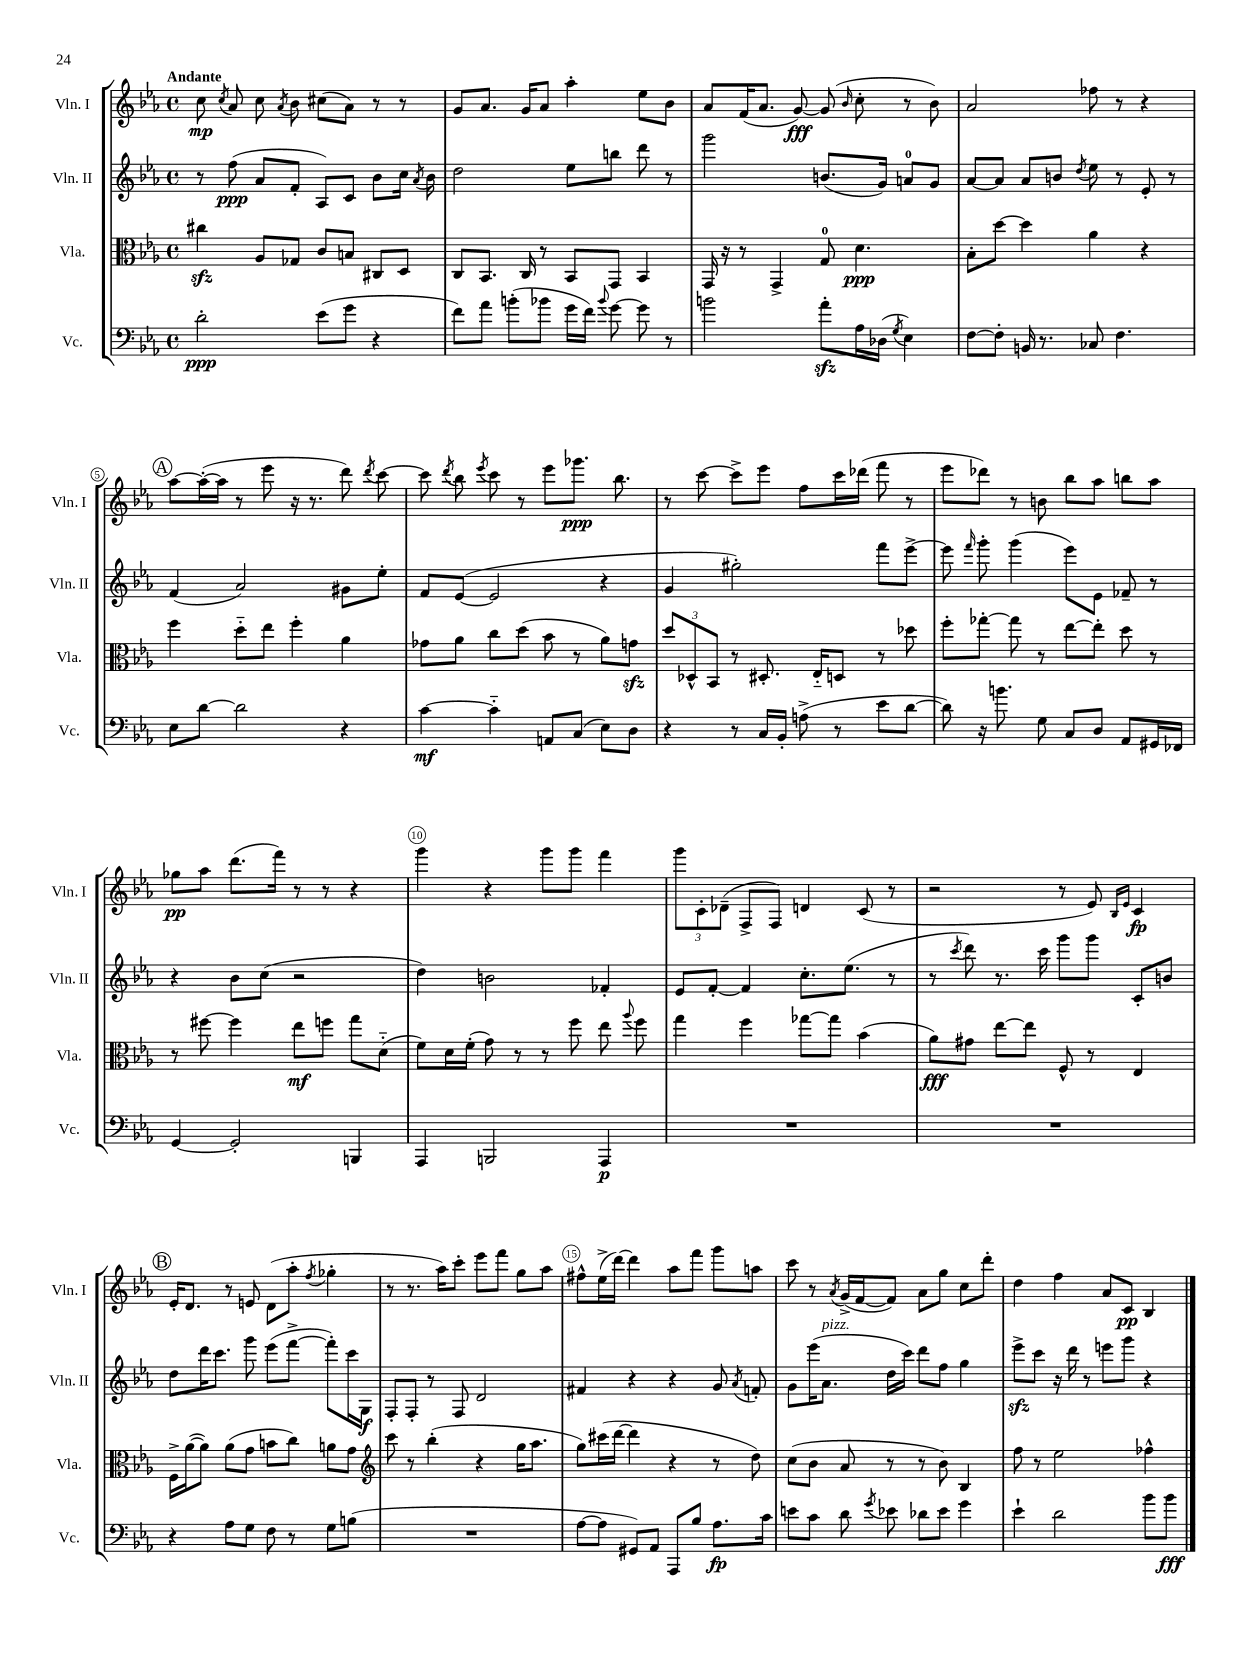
<<
\new StaffGroup <<
\new Staff = "s0" \with { instrumentName = "Vln. I" shortInstrumentName = "Vln. I" } {
    \clef treble \key ees \major \defaultTimeSignature \time 4/4 \tempo "Andante"
    \autoBeamOff c''8\mp \acciaccatura { c''8 } aes'8 c''8 \acciaccatura { aes'8 } bes'8 cis''8[( aes'8]) r8 r8 |
    g'8[ aes'8.] g'16[ aes'8] aes''4-. ees''8[ bes'8] |
    aes'8[ f'16( aes'8.] g'8~\fff) g'8( \grace { bes'16 } c''8-. r8 bes'8) |
    aes'2 fes''8 r8 r4 |
    \mark \markup { \circle "A" } aes''8[~ aes''16~-.( aes''16] r8 ees'''8 r16 r8. d'''8) \acciaccatura { d'''8 } c'''8~ |
    c'''8 \acciaccatura { d'''8 } bes''8 \acciaccatura { ees'''8 } c'''8 r8 ees'''8[ ges'''8.]\ppp bes''8. |
    r8 c'''8~ c'''8[-> ees'''8] f''8[ c'''16 des'''16]( f'''8 r8 |
    ees'''8[ des'''8]) r8 b'8 bes''8[ aes''8] b''8[ aes''8] |
    ges''8[\pp aes''8] d'''8.[( f'''16]) r8 r8 r4 |
    g'''4 r4 g'''8[ g'''8] f'''4 |
    \tuplet 3/2 { g'''8[ c'8-. des'8]--( } f8[-> f8]) d'4 c'8( r8 |
    r2 r8 ees'8) \grace { bes16[ ees'16] } c'4\fp |
    \mark \markup { \circle "B" } ees'16[-. d'8.] r8 e'8 d'8[( aes''8]-. \acciaccatura { f''8 } ges''4-. |
    r8 r8. aes''16[) c'''8]-. ees'''8[ f'''8] g''8[ aes''8] |
    fis''8[-^ ees''16->( d'''16]~) d'''4 aes''8[ f'''8] g'''8[ a''8] |
    c'''8 r8 \acciaccatura { aes'8 } g'16[->( f'16~ f'8]) aes'8[ g''8] c''8[ d'''8]-. |
    d''4 f''4 aes'8[ c'8]\pp bes4 \bar "|." |
}
\new Staff = "s1" \with { instrumentName = "Vln. II" shortInstrumentName = "Vln. II" } {
    \clef treble \key ees \major \defaultTimeSignature \time 4/4
    \autoBeamOff r8 f''8\ppp( aes'8[ f'8]-. aes8[) c'8] bes'8[ c''16] \acciaccatura { aes'8 } bes'16 |
    d''2 ees''8[ b''8] d'''8 r8 |
    g'''2 b'8.[( g'16]) a'8[-0 g'8] |
    aes'8[~ aes'8] aes'8[ b'8] \acciaccatura { d''8 } ees''8 r8 ees'8-. r8 |
    \mark \markup { \circle "A" } f'4( aes'2) gis'8[ ees''8]-. |
    f'8[ ees'8]~( ees'2 r4 |
    g'4 gis''2-.) f'''8[ ees'''8]~-> |
    ees'''8 \grace { f'''16 } g'''8-. g'''4( ees'''8[) ees'8] fes'8-- r8 |
    r4 bes'8[ c''8]( r2 |
    d''4) b'2 fes'4-. |
    ees'8[ f'8]~-. f'4 c''8.[-. ees''8.]( r8 |
    r8 \acciaccatura { c'''8 } d'''8) r8. c'''16 g'''8[ g'''8] c'8[-. b'8] |
    \mark \markup { \circle "B" } d''8[ d'''16 c'''8.] g'''8 ees'''8[( f'''8]~-> f'''8[-.) c'''16 g16]\f |
    f8[-. f8]-. r8 f8 d'2 |
    fis'4 r4 r4 g'8 \acciaccatura { aes'8 } f'8-. |
    g'8[ ees'''16( aes'8.]^\markup { \italic "pizz." } d''16[ c'''16]) d'''8[ f''8] g''4 |
    ees'''8[->\sfz c'''8] r16 d'''16 r8 e'''8[ g'''8] r4 \bar "|." |
}
\new Staff = "s2" \with { instrumentName = "Vla." shortInstrumentName = "Vla." } {
    \clef alto \key ees \major \defaultTimeSignature \time 4/4
    \autoBeamOff cis''4\sfz aes8[ ges8] c'8[ b8] cis8[ d8] |
    c8[ bes,8.] c16 r8 bes,8[ g,8] bes,4 |
    g,16 r16 r8 g,4-> g8-0 d'4.\ppp |
    bes8[-. d''8]~ d''4 aes'4 r4 |
    \mark \markup { \circle "A" } f''4 d''8[-_ ees''8] f''4-. aes'4 |
    ges'8[ aes'8] c''8[ d''8]( bes'8 r8 aes'8[) g'8]\sfz |
    \tuplet 3/2 { d''8[ des8-^ bes,8] } r8 dis8.-. ees16[-_ d8] r8 des''8 |
    f''8[-. ges''8]~-. ges''8 r8 ees''8[~ ees''8]-. d''8 r8 |
    r8 fis''8~ fis''4 ees''8[\mf f''8] g''8[ d'8]-_( |
    f'8[) d'16 f'16]-.( g'8) r8 r8 f''8 ees''8 \appoggiatura { aes''8 } f''8 |
    g''4 f''4 ges''8[~ ges''8] bes'4( |
    aes'8[\fff) gis'8] ees''8[~ ees''8] f8-^ r8 ees4 |
    \mark \markup { \circle "B" } f16[-> aes'16~( aes'8]) aes'8[( g'8] b'8[ c''8]) a'8[ g'8] |
    \clef treble c'''8 r8 bes''4-.( r4 g''16[ aes''8.] |
    g''8[) cis'''16( d'''16]~ d'''4 r4 r8 d''8) |
    c''8[( bes'8] aes'8 r8 r8 bes'8) bes4 |
    f''8 r8 ees''2 fes''4-^ \bar "|." |
}
\new Staff = "s3" \with { instrumentName = "Vc." shortInstrumentName = "Vc." } {
    \clef bass \key ees \major \defaultTimeSignature \time 4/4
    \autoBeamOff d'2-.\ppp ees'8[( g'8] r4 |
    f'8[) aes'8] b'8[-.( bes'8] g'16[ f'16]) \appoggiatura { bes'8 } g'8~ g'8 r8 |
    b'2 aes'8[-.\sfz aes16 des16]( \acciaccatura { g8 } ees4) |
    f8[~ f8]-. b,16 r8. ces8 f4. |
    \mark \markup { \circle "A" } ees8[ d'8]~ d'2 r4 |
    c'4~\mf c'4-_ a,8[ c8]( ees8[) d8] |
    r4 r8 c16[ bes,16]-. a8->( r8 ees'8[ d'8]~ |
    d'8) r16 b'8. g8 c8[ d8] aes,8[ gis,16 fes,16] |
    g,4~ g,2-. b,,4 |
    aes,,4 b,,2 aes,,4\p |
    R1 |
    R1 |
    \mark \markup { \circle "B" } r4 aes8[ g8] f8 r8 g8[ b8]( |
    R1 |
    aes8[~ aes8] gis,8[) aes,8] aes,,8[ bes8] aes8.[\fp c'16] |
    e'8[ c'8] d'8 \acciaccatura { g'8 } ees'8 des'8[ ees'8] g'4 |
    ees'4-! d'2 bes'8[ bes'8]\fff \bar "|." |
}
>>
>>
\layout { \context { \Score \override BarNumber.break-visibility = ##(#f #t #t) barNumberVisibility = #(every-nth-bar-number-visible 5) \override BarNumber.stencil = #(make-stencil-circler 0.1 0.3 ly:text-interface::print) } }
